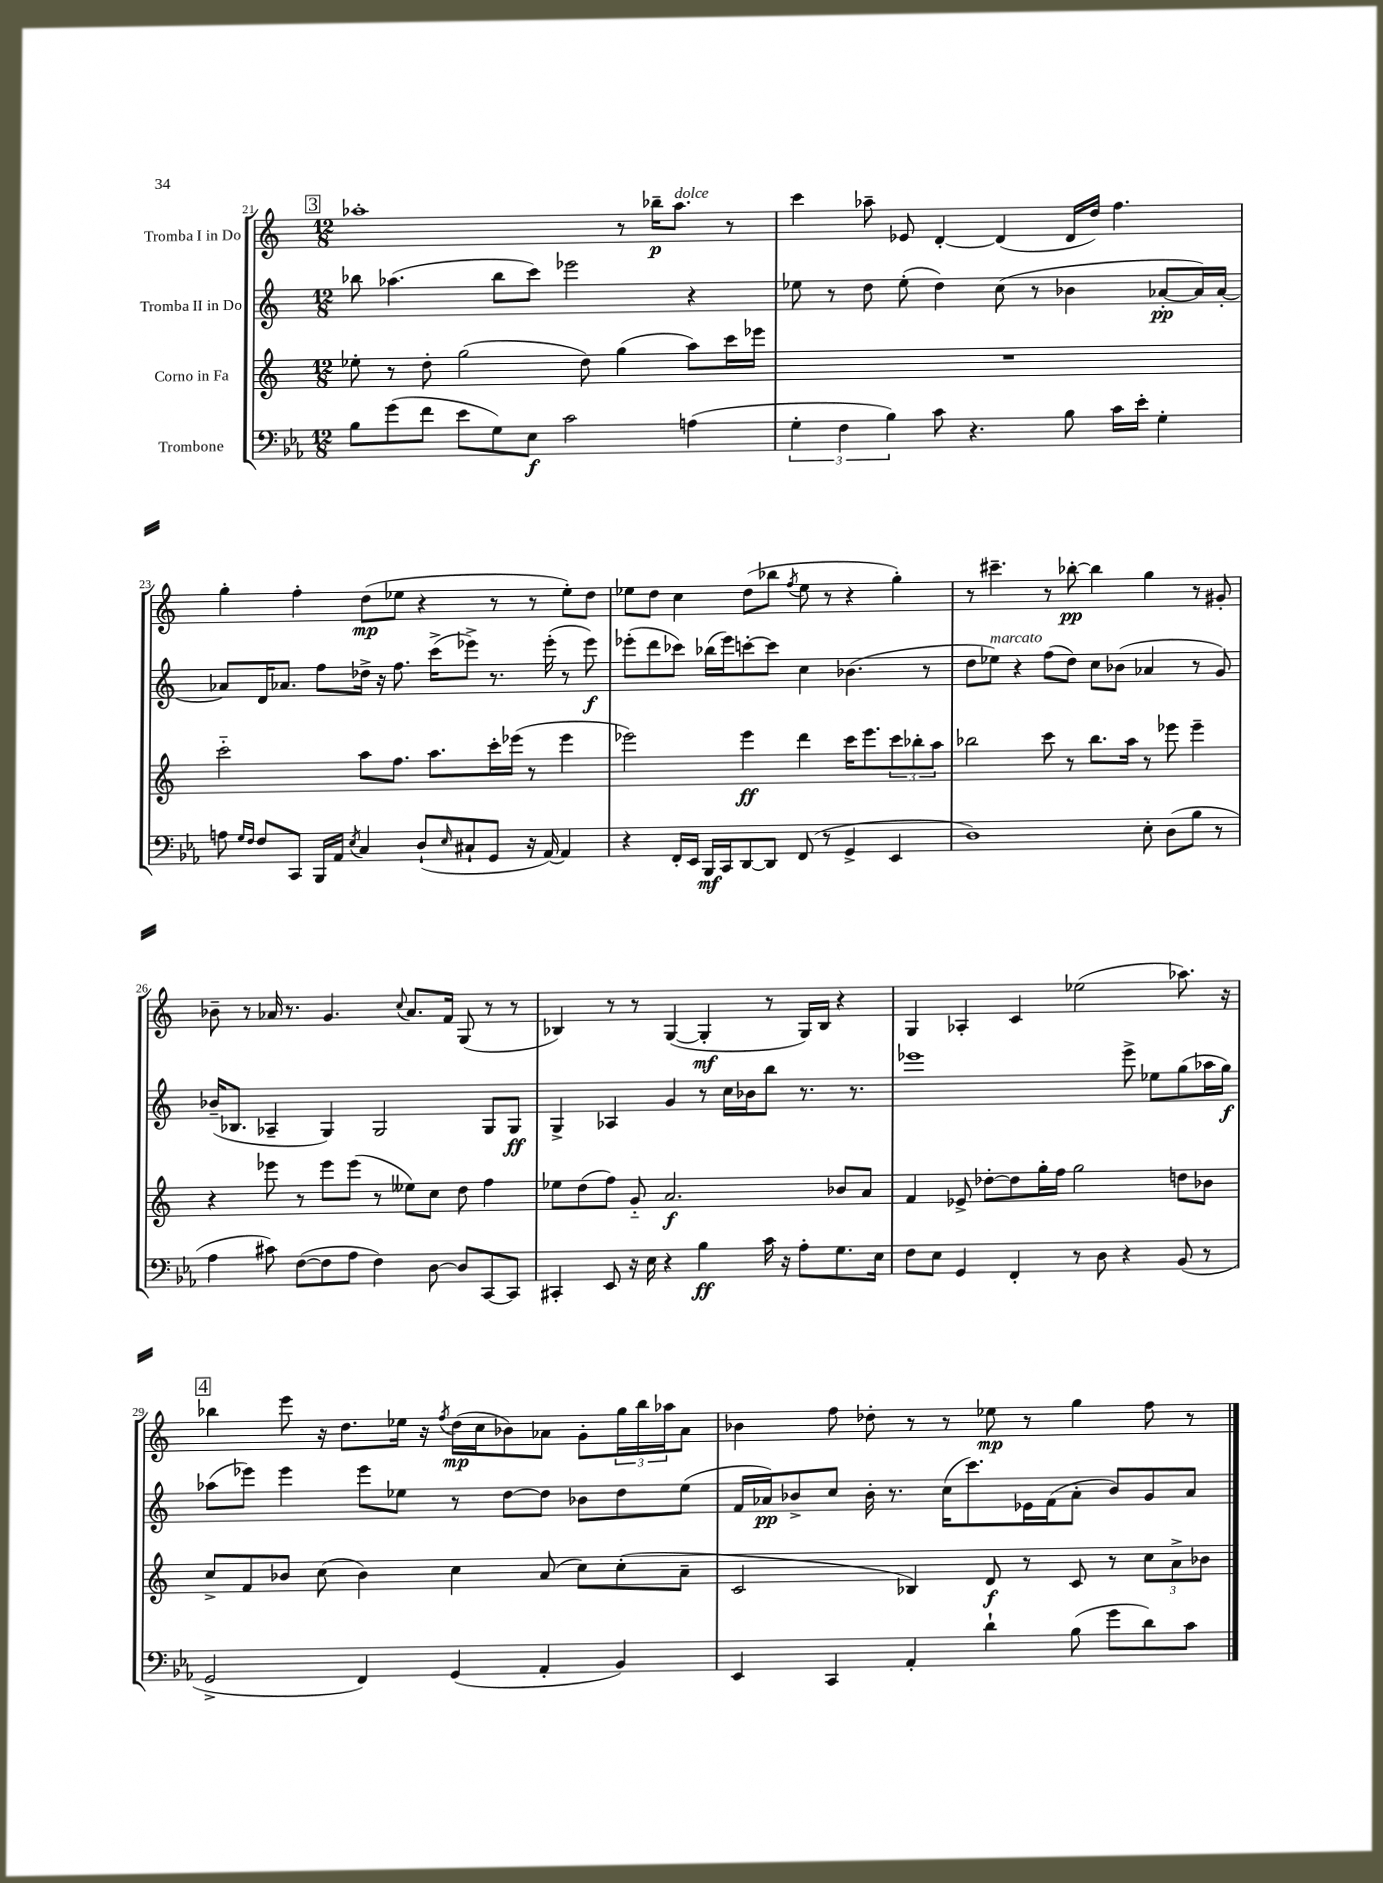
<<
\new StaffGroup <<
\new Staff = "s0" \with { instrumentName = "Tromba I in Do" } {
    \clef treble \key c \major \numericTimeSignature \time 12/8
    \mark \markup { \box "3" } aes''1-. r8 bes''16--\p aes''8.^\markup { \italic "dolce" } r8 |
    c'''4 aes''8-- ees'8 d'4~-. d'4( d'16 d''16) f''4. |
    g''4-. f''4-. d''8\mp( ees''8 r4 r8 r8 ees''8-.) d''8 |
    ees''8 d''8 c''4 d''8( bes''8 \acciaccatura { f''8 } ees''8 r8 r4 g''4-.) |
    r8 cis'''4.-- r8 bes''8~-.\pp bes''4 g''4 r8 gis'8-. |
    bes'8-- r8 aes'16 r8. g'4. \appoggiatura { c''8 } aes'8. f'16 g8( r8 r8 |
    bes4) r8 r8 g4~( g4-.\mf r8 g16) bes16 r4 |
    g4 aes4-. c'4 ees''2( aes''8.) r16 |
    \mark \markup { \box "4" } bes''4 e'''8 r16 d''8. ees''16 r16 \acciaccatura { f''8 } d''16\mp( c''16 bes'8) aes'8 g'8-. \tuplet 3/2 { g''16 bes''16 aes''16 } aes'8 |
    bes'4 f''8 des''8-. r8 r8 ees''8\mp r8 g''4 f''8 r8 \bar "|." |
}
\new Staff = "s1" \with { instrumentName = "Tromba II in Do" } {
    \clef treble \key c \major \numericTimeSignature \time 12/8
    \mark \markup { \box "3" } bes''8 aes''4.( bes''8 c'''8) ees'''2 r4 |
    ees''8 r8 d''8 ees''8-.( d''4) c''8( r8 bes'4 aes'8~-.\pp aes'16) aes'16~-. |
    aes'8 d'16 aes'8. f''8 des''16-> r16 f''8. c'''16->( ees'''8->) r8. ees'''16-.( r8 ees'''8\f) |
    ees'''8-.( d'''8 ces'''8) bes''16( ees'''16) c'''8~-. c'''8 c''4 bes'4.( r8 |
    d''8 ees''8^\markup { \italic "marcato" }) r4 f''8( d''8) c''8 bes'8( aes'4 r8 g'8) |
    bes'16--( bes8. aes4-- g4) g2 g8 g8\ff |
    g4-> aes4 g'4 r8 c''16 bes'16 b''8 r8. r8. |
    ees'''1 ees'''8-> ees''8 g''8( aes''16 g''16\f) |
    \mark \markup { \box "4" } aes''8( ees'''8) ees'''4 ees'''8 ees''8 r8 d''8~ d''8 bes'8 d''8 ees''8( |
    f'16 aes'16\pp) bes'8-> c''8 bes'16-. r8. c''16( c'''8.) ees'16 f'16( aes'8-. bes'8) g'8 aes'8 \bar "|." |
}
\new Staff = "s2" \with { instrumentName = "Corno in Fa" } {
    \clef treble \key c \major \numericTimeSignature \time 12/8
    \mark \markup { \box "3" } ees''8-. r8 d''8-. g''2( d''8) g''4( a''8) c'''16 ees'''16 |
    R1. |
    c'''2-_ a''8 f''8. a''8. c'''16-. ees'''16( r8 ees'''4 |
    ees'''2) ees'''4\ff d'''4 c'''16 ees'''8. \tuplet 3/2 { c'''8 bes''8-. a''8 } |
    bes''2 c'''8 r8 bes''8. a''16 r8 ees'''8 ees'''4-- |
    r4 ees'''8 r8 ees'''8 ees'''8( r8 eeses''8) c''8 d''8 f''4 |
    ees''8 d''8( f''8) g'8-_ a'2.\f bes'8 a'8 |
    f'4 ees'8-> des''8~-. des''8 g''16-. f''16 g''2 d''8 bes'8 |
    \mark \markup { \box "4" } c''8-> f'8 bes'8 c''8( bes'4) c''4 a'8( c''8) c''8-.( a'8-- |
    c'2 bes4) d'8\f r8 c'8 r8 \tuplet 3/2 { c''8 a'8-> bes'8 } \bar "|." |
}
\new Staff = "s3" \with { instrumentName = "Trombone" } {
    \clef bass \key ees \major \numericTimeSignature \time 12/8
    \mark \markup { \box "3" } bes8 g'8( f'8 ees'8 g8) ees8\f c'2 a4( |
    \tuplet 3/2 { g4-. f4 bes4) } c'8 r4. bes8 c'16 ees'16-. g4-. |
    a8 \grace { g16 f16 } f8 c,8 bes,,16 aes,16 \acciaccatura { ees8 } c4 d8-!( \grace { ees16 } cis8-! g,8 r16 aes,16~) aes,4 |
    r4 f,16-. ees,16 bes,,16\mf c,16 d,8~ d,8 f,8( r8 g,4-> ees,4 |
    d1) ees8-. d8( bes8 r8 |
    aes4 cis'8) f8~( f8 aes8 f4) d8~ d8 c,8~ c,8 |
    cis,4-. ees,8 r16 ees16 r4 bes4\ff c'16 r16 aes8-. g8. ees16 |
    f8 ees8 g,4 f,4-. r8 d8 r4 bes,8( r8 |
    \mark \markup { \box "4" } g,2-> f,4) g,4( aes,4-. bes,4) |
    ees,4 c,4 aes,4-. d'4-! bes8( g'8 d'8) c'8 \bar "|." |
}
>>
>>
\layout { \context { \Score currentBarNumber = #21 } }
